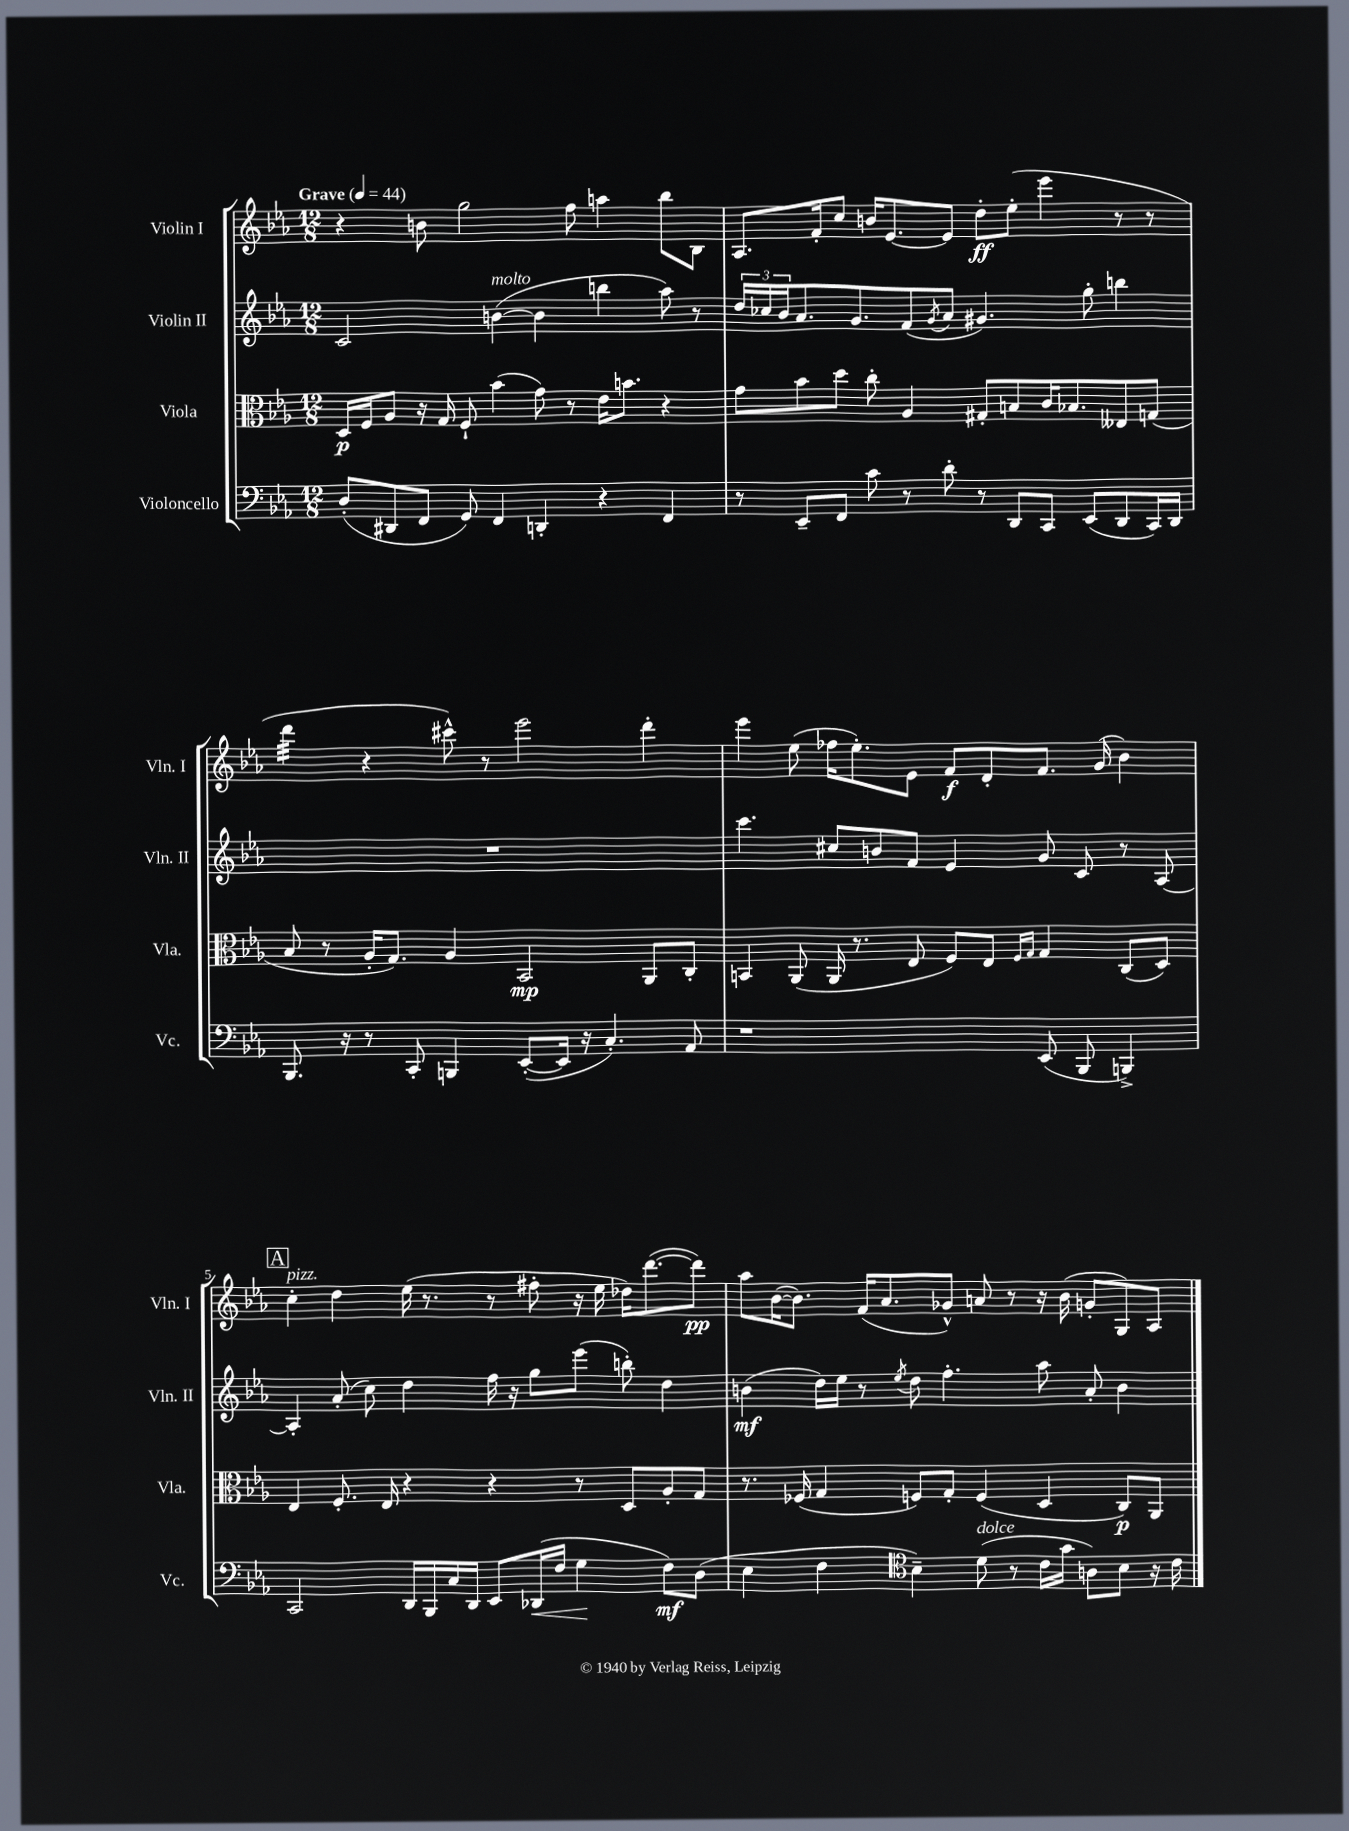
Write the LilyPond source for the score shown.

<<
\new StaffGroup <<
\new Staff = "s0" \with { instrumentName = "Violin I" shortInstrumentName = "Vln. I" } {
    \clef treble \key ees \major \numericTimeSignature \time 12/8 \tempo "Grave" 4 = 44
    r4 b'8 g''2 f''8 a''4 bes''8 bes8 |
    aes8. f'16-. c''8 b'16 ees'8.~ ees'8 d''8-.\ff ees''8-.( ees'''4 r8 r8 |
    d'''4:32 r4 cis'''8-^) r8 ees'''2 d'''4-. |
    ees'''4 ees''8( fes''16 ees''8.-.) ees'8 f'8\f d'8-. f'8. g'16( bes'4) |
    \mark \markup { \box "A" } c''4-.^\markup { \italic "pizz." } d''4 ees''16( r8. r8 fis''8-. r16 ees''16 des''16) d'''8.~( d'''8\pp) |
    aes''8 bes'16~( bes'8.) f'16( aes'8. ges'8-^) a'8 r8 r16 bes'16( g'8-. g8) aes8 \bar "|." |
}
\new Staff = "s1" \with { instrumentName = "Violin II" shortInstrumentName = "Vln. II" } {
    \clef treble \key ees \major \numericTimeSignature \time 12/8
    c'2 b'4~^\markup { \italic "molto" }( b'4 b''4 aes''8) r8 |
    \tuplet 3/2 { d''16 ces''16 bes'16 } aes'8. g'8. f'8( \acciaccatura { g'8 } aes'8 gis'4.) g''8-. b''4 |
    R1. |
    c'''4. cis''8 b'8 f'8 ees'4 g'8 c'8 r8 aes8~ |
    \mark \markup { \box "A" } aes4-. aes'8-.( c''8) d''4 f''16 r16 g''8 ees'''8( b''8-.) d''4 |
    b'4\mf( d''16) ees''16 r8 \acciaccatura { ees''8 } d''8 f''4.-. aes''8 aes'8-. b'4 \bar "|." |
}
\new Staff = "s2" \with { instrumentName = "Viola" shortInstrumentName = "Vla." } {
    \clef alto \key ees \major \numericTimeSignature \time 12/8
    d16\p f16 aes8 r16 g16 f8-! bes'4( g'8) r8 ees'16 b'8. r4 |
    g'8 bes'8 d''8 c''8-. aes4 gis8-. b8 c'16 bes8. eeses8 g8( |
    bes8 r8 aes16-. g8.) aes4 bes,2\mp aes,8 c8-. |
    b,4 aes,8( aes,16 r8. ees8 f8) ees8 \grace { f16 g16 } g4 c8( d8) |
    \mark \markup { \box "A" } ees4 f8.-. ees16 r4 r4 r8 d8 aes8-. g8 |
    r8. fes16( g4 f8) g8-. f4( d4 c8\p) aes,8 \bar "|." |
}
\new Staff = "s3" \with { instrumentName = "Violoncello" shortInstrumentName = "Vc." } {
    \clef bass \key ees \major \numericTimeSignature \time 12/8
    d8-.( dis,8 f,8 g,8) f,4 d,4-. r4 f,4 |
    r8 ees,8-- f,8 c'8 r8 d'8-. r8 d,8 c,8 ees,8( d,8 c,16) d,16 |
    bes,,8. r16 r8 c,8-. b,,4 ees,8~-.( ees,16 r16 c4.-.) aes,8 |
    r1 ees,8( bes,,8 b,,4->) |
    \mark \markup { \box "A" } c,2 d,16 bes,,16 c16 d,16 ees,8 des,16\<( f16 g4\! f8\mf) d8( |
    ees4 f4 \clef tenor bes4--) d'8^\markup { \italic "dolce" }( r8 c'16 g'16 a8) bes8 r16 c'16 \bar "|." |
}
>>
>>
\layout { \context { \Score \override BarNumber.break-visibility = ##(#f #t #t) barNumberVisibility = #(every-nth-bar-number-visible 5) } }
